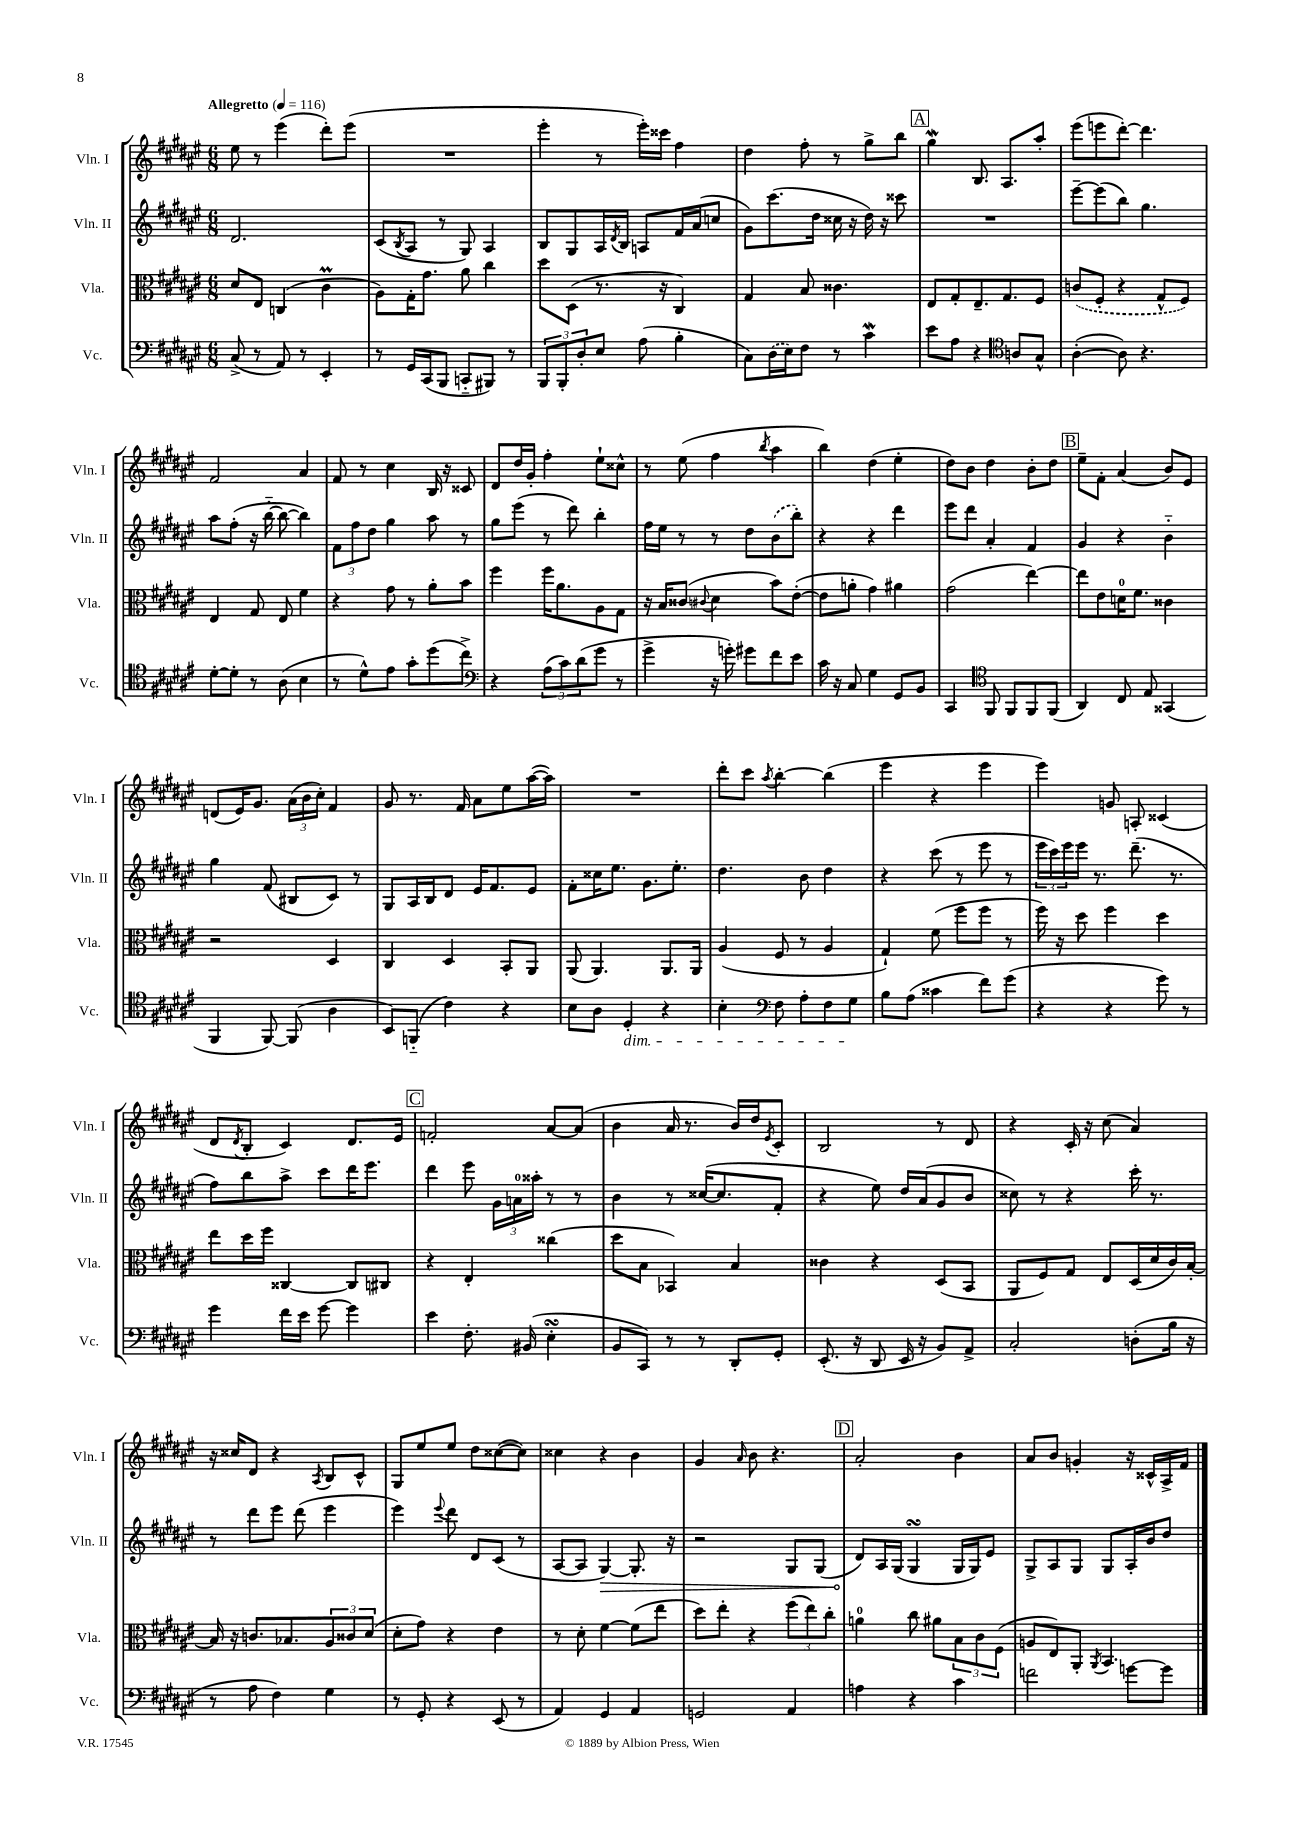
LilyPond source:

<<
\new StaffGroup <<
\new Staff = "s0" \with { instrumentName = "Vln. I" shortInstrumentName = "Vln. I" } {
    \clef treble \key fis \major \numericTimeSignature \time 6/8 \tempo "Allegretto" 4 = 116
    eis''8 r8 eis'''4( dis'''8-.) eis'''8( |
    R2. |
    eis'''4-. r8 eis'''16-.) cisis'''16 fis''4 |
    dis''4 fis''8-. r8 gis''8-> b''8 |
    \mark \markup { \box "A" } gis''4\mordent b8. ais8. ais''8-. |
    eis'''8( e'''8 dis'''8~-.) dis'''4. |
    fis'2 ais'4 |
    fis'8 r8 cis''4 b16 r16 cisis'8 |
    dis'8 dis''16 gis'16-. fis''4-. eis''8-! cisis''8-^ |
    r8 eis''8( fis''4 \acciaccatura { b''8 } ais''4 |
    b''4) dis''4( eis''4-. |
    dis''8) b'8 dis''4 b'8-. dis''8 |
    \mark \markup { \box "B" } eis''8-- fis'8-. ais'4( b'8) eis'8 |
    d'8( eis'16) gis'8. \tuplet 3/2 { ais'16( b'16 cis''16-.) } fis'4 |
    gis'8 r8. fis'16 ais'8 eis''8 ais''16~( ais''16) |
    R2. |
    dis'''8-. cis'''8 \acciaccatura { ais''8 } b''4~-. b''4( |
    eis'''4 r4 eis'''4 |
    eis'''4) g'8 a8-. cisis'4( |
    dis'8 \acciaccatura { dis'8 } b8-. cis'4) dis'8. eis'16 |
    \mark \markup { \box "C" } f'2-. ais'8~ ais'8( |
    b'4 ais'16 r8. b'16) dis''16 \acciaccatura { eis'8 } cis'8-. |
    b2 r8 dis'8 |
    r4 cis'16-. r16 cis''8( ais'4) |
    r16 cisis''16 dis'8 r4 \acciaccatura { ais8 } b8 cis'8-^ |
    gis8 eis''8 eis''8 dis''8 cisis''8~( cisis''8) |
    cisis''4 r4 b'4 |
    gis'4 \grace { ais'16 } b'8 r4. |
    \mark \markup { \box "D" } ais'2-. b'4 |
    ais'8 b'8 g'4-. r16 cisis'16-^ ais16-> fis'16 \bar "|." |
}
\new Staff = "s1" \with { instrumentName = "Vln. II" shortInstrumentName = "Vln. II" } {
    \clef treble \key fis \major \numericTimeSignature \time 6/8
    dis'2. |
    cis'8( \acciaccatura { b8 } ais8 r8 gis8) ais4 |
    b8 gis8 ais16 \acciaccatura { dis'8 } b16 a8 fis'16 ais'16( c''8 |
    gis'8) cis'''8.( dis''16 cisis''16 r16 dis''16) r16 cisis'''8 |
    \mark \markup { \box "A" } R2. |
    eis'''8~-- eis'''8( b''8) gis''4. |
    ais''8 fis''8-.( r16 b''16~-_ b''8~ b''4) |
    \tuplet 3/2 { fis'8 fis''8 dis''8 } gis''4 ais''8 r8 |
    gis''8 eis'''8( r8 dis'''8) b''4-. |
    fis''16 eis''16 r8 r8 dis''8 \once \slurDashed b'8( b''8-.) |
    r4 r4 dis'''4 |
    eis'''8 dis'''8 ais'4-. fis'4 |
    \mark \markup { \box "B" } gis'4 r4 b'4-_ |
    gis''4 fis'8( bis8 cis'8) r8 |
    gis8 ais16 b16 dis'8 eis'16 fis'8. eis'8 |
    fis'8-. cisis''16 eis''8. gis'8. eis''8.-. |
    dis''4. b'8 dis''4 |
    r4 cis'''8( r8 eis'''8 r8 |
    \tuplet 3/2 { eis'''16 cis'''16) eis'''16 } eis'''16 r8. dis'''8.--( r8. |
    fis''8) b''8 ais''8-> cis'''8 dis'''16 eis'''8. |
    \mark \markup { \box "C" } dis'''4 eis'''8 \tuplet 3/2 { gis'16 a'16-0 aisis''16-. } r8 r8 |
    b'4 r8 cisis''16~( cisis''8. fis'8-. |
    r4 eis''8) dis''16 ais'16( gis'8 b'8 |
    cisis''8) r8 r4 cis'''16-. r8. |
    r8 dis'''8 eis'''8 dis'''8( eis'''4 |
    eis'''4) \appoggiatura { eis'''8 } dis'''8 dis'8 cis'8( r8 |
    ais8~ ais8 \once \override Hairpin.circled-tip = ##t gis4~\>) gis8.-. r16 |
    r2 gis8 gis8( |
    \mark \markup { \box "D" } dis'8\!) ais16 gis16( gis4\turn gis16 gis16) eis'8 |
    gis8-> ais8 gis8 gis8 ais16-. b'16 dis''8 \bar "|." |
}
\new Staff = "s2" \with { instrumentName = "Vla." shortInstrumentName = "Vla." } {
    \clef alto \key fis \major \numericTimeSignature \time 6/8
    dis'8 eis8 c4( cis'4\prall |
    ais8) gis16-. gis'8. ais'8 cis''4 |
    dis''8 dis8( r8. r16 cis4) |
    gis4 b8 cisis'4. |
    \mark \markup { \box "A" } eis8 gis8-. eis8.-- gis8. fis8 |
    \once \slurDashed c'8( fis8-. r4 gis8-^ fis8) |
    eis4 gis8 eis8 fis'4 |
    r4 gis'8 r8 ais'8-. b'8 |
    fis''4 fis''16 ais'8. ais8 gis8 |
    r16 b16 cisis'8( \appoggiatura { cis'8 } dis'4 b'8) eis'8~-.( |
    eis'8 a'8-. gis'4) ais'4 |
    gis'2( eis''4~) |
    \mark \markup { \box "B" } eis''8 eis'8 d'16-0 fis'8. cisis'4 |
    r2 dis4 |
    cis4 dis4 b,8-. ais,8 |
    ais,8( ais,4.) ais,8. ais,16 |
    ais4( fis8 r8 ais4 |
    gis4-!) fis'8( fis''8 fis''8 r8 |
    fis''16) r16 dis''8 fis''4 dis''4 |
    eis''8 dis''16 fis''16 cisis4~ cisis8 cis8 |
    \mark \markup { \box "C" } r4 eis4-. cisis''4( |
    dis''8 b8 bes,4) b4 |
    cisis'4 r4 dis8( b,8 |
    ais,8 fis8) gis8 eis8 dis16( dis'16 cis'16) b16~-. |
    b16 r16 c'8. bes8. \tuplet 3/2 { ais8 cisis'8 dis'8( } |
    dis'8-. gis'8) r4 eis'4 |
    r8 dis'8-. fis'4~ fis'8( eis''8 |
    dis''8) eis''8-. r4 \tuplet 3/2 { fis''8( eis''8) cis''8-. } |
    \mark \markup { \box "D" } a'4-0 cis''8 ais'8 \tuplet 3/2 { b8 cis'8 fis8( } |
    a8 eis8) ais,8-. \acciaccatura { ais,8 } b,4. \bar "|." |
}
\new Staff = "s3" \with { instrumentName = "Vc." shortInstrumentName = "Vc." } {
    \clef bass \key fis \major \numericTimeSignature \time 6/8
    cis8->( r8 ais,8) r8 eis,4-. |
    r8 gis,16 cis,16( b,,8 c,8-_ bis,,8) r8 |
    \tuplet 3/2 { b,,8 b,,8-. dis8-. } eis8 ais8( b4-. |
    cis8) \once \slurDashed dis16( eis16) fis8 r8 cis'4\mordent |
    \mark \markup { \box "A" } eis'8 ais8 r4 \clef tenor a8 gis8-^ |
    ais4~-.( ais8) r4. |
    dis'8~-. dis'8-. r8 ais8( b4 |
    r8 dis'8-^) eis'8 gis'8-. dis''8( cis''8->) |
    \clef bass r4 \tuplet 3/2 { ais8( cis'8) dis'8( } gis'8 r8 |
    gis'4-> r16 g'16-.) gis'8 fis'8 eis'8 |
    cis'16 r16 cis8 gis4 gis,8 b,8 |
    cis,4 \clef tenor fis,8 fis,8 fis,8 fis,8( |
    \mark \markup { \box "B" } ais,4) cis8 eis8 gisis,4( |
    fis,4 fis,8~) fis,8( ais4 |
    b,8) f,8-_( cis'4) r4 |
    b8 ais8 dis4-.\dim r4 |
    b4-. \clef bass fis8 ais8-. fis8 gis8\! |
    b8 ais8( cisis'4 fis'8) gis'8( |
    r4 r4 gis'8) r8 |
    gis'4 fis'16 eis'16 gis'8~ gis'4 |
    \mark \markup { \box "C" } eis'4 fis8.-. bis,16( eis4-.\turn |
    b,8 cis,8) r8 r8 dis,8-. gis,8-. |
    eis,8.-.( r16 dis,8 eis,16 r16 b,8) ais,8-> |
    cis2-. d8-.( b16 r16 |
    r8 ais8 fis4) gis4 |
    r8 gis,8-. r4 eis,8( r8 |
    ais,4) gis,4 ais,4 |
    g,2 ais,4 |
    \mark \markup { \box "D" } a4 r4 cis'4 |
    f'2 g'8~ g'8 \bar "|." |
}
>>
>>
\layout { \context { \Score \remove "Bar_number_engraver" } }
